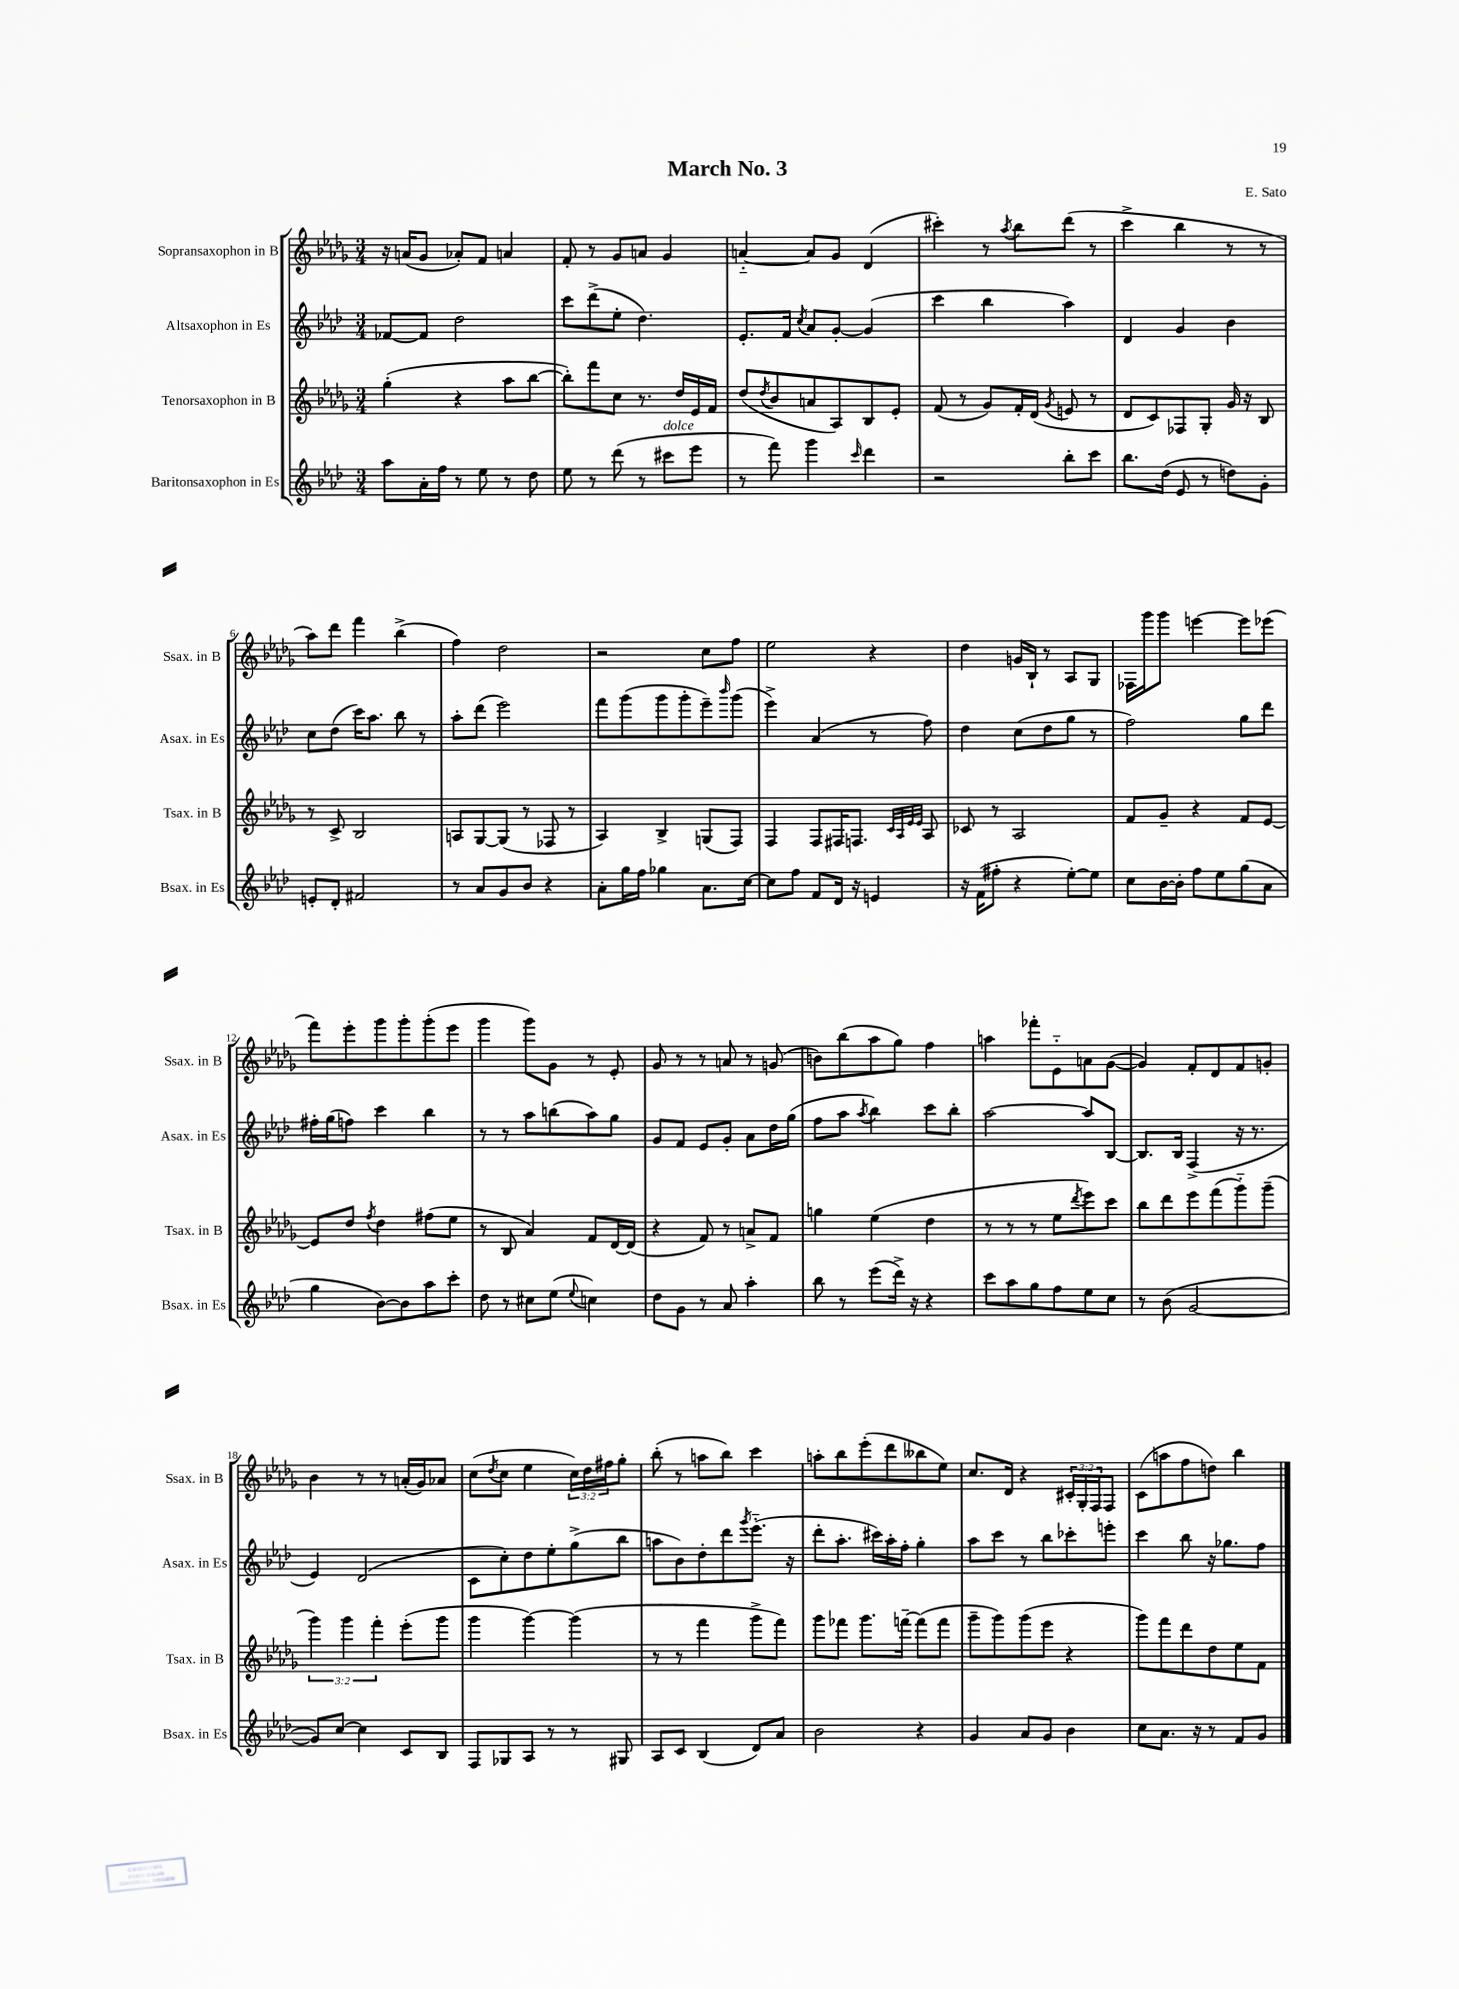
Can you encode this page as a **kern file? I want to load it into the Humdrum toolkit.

**kern	**kern	**kern	**kern
*part4	*part3	*part2	*part1
*staff4	*staff3	*staff2	*staff1
*I"Baritonsaxophon in Es	*I"Tenorsaxophon in B	*I"Altsaxophon in Es	*I"Sopransaxophon in B
*I'Bsax. in Es	*I'Tsax. in B	*I'Asax. in Es	*I'Ssax. in B
*clefG2	*clefG2	*clefG2	*clefG2
*k[b-e-a-d-]	*k[b-e-a-d-g-]	*k[b-e-a-d-]	*k[b-e-a-d-g-]
*M3/4	*M3/4	*M3/4	*M3/4
=1	=1	=1	=1
8aa-\L	(4gg-'\	[8f-X/L	16r
.	.	.	(16an/KL
16a-'\L	.	8f-/J]	8g-/J
16ff\JJ	.	.	.
8r	4r	2dd-\	8a-X'/L)
8ee-\	.	.	8f/J
8r	8aa-\L	.	4an/
8dd-\	[8bb-\J	.	.
=2	=2	=2	=2
8ee-\	8bb-'\L])	8ccc\L	8f'/
8r	8fff\	(8ddd-^\	8r
(8ddd-\	8cc\J	8ee-'\J	8g-/L
8r	8.r	4.dd-\)	8an/J
!LO:TX:a:i:t=dolce	!	!	!
8ccc#X\L	.	.	4g-/
.	16dd-/LL	.	.
8eee-\J	16e-/	.	.
.	16f/JJ	.	.
=3	=3	=3	=3
8r	(8dd-/L	8.e-'/L	[4an/
.	8qdd-/	.	.
8fff\)	8b-/	.	.
.	.	16f/Jk	.
.	.	8qcc/	.
4ggg\	8an/	8a-/L	8a/L]
.	8A-/)	[8g'/J	8g-/J
16qqccc/	.	.	.
4ddd-\	8B-/	(4g/]	(4d-/
.	8e-'/J	.	.
=4	=4	=4	=4
2r	(8f/	4ccc\	4ccc#X'\)
.	8r	.	.
.	8g-/L)	4bb-\	8r
.	.	.	8qaa-/
.	16f'/L	.	8bb-\L
.	(16d-/JJ	.	.
.	8qg-/	.	.
8bb-'\L	8en/	4aa-\)	(8ddd-\J
8ccc\J	8r	.	8r
=5	=5	=5	=5
8.bb-\L	8d-/L	4d-/	4ccc^\
.	8c/)	.	.
(16dd-\Jk	.	.	.
8e-/	8F-X/	4g/	4bb-\
8r	8G-'/J	.	.
8ddn\L)	16g-/	4b-\	8r
.	16r	.	.
8g'\J	8B-/	.	8r
!!LO:LB:g=z
=6	=6	=6	=6
8en'/L	8r	8cc\L	8aa-\L)
8d-'/J	8c^/	(8dd-\J	8ddd-\J
2f#X/	2B-/	16ccc\KL)	4fff\
.	.	8.aa-\J	.
.	.	8bb-\	(4bb-^\
.	.	8r	.
=7	=7	=7	=7
8r	8An/L	8aa-'\L	4ff\)
8a-/L	[8G-/	(8ddd-\J	.
8g/	(8G-/J]	2eee-\)	2dd-\
8b-/J	8r	.	.
4r	8F-X/	.	.
.	8r	.	.
=8	=8	=8	=8
8a-'\L	4A-/)	8fff\L	2r
16gg\L	.	(8ggg\	.
16ff\JJ	.	.	.
4gg-X\	4B-^/	8ggg\	.
.	.	8ggg'\	.
8.a-\L	(8Gn/L	8eee-~\)	8cc\L
.	.	16qqbbb-/	.
.	8F/J)	(8ggg\J	8ff\J
[16cc\Jk	.	.	.
=9	=9	=9	=9
8cc\L]	4F/	4eee-^\)	2ee-\
8ff\J	.	.	.
8f/L	8F/L	(4a-/	.
16d-/Jk	16F#X/K	.	.
16r	8.Fn/J	.	.
4en/	.	8r	4r
.	32qqc/LLL	.	.
.	32qqA-/	.	.
.	32qqe-/	.	.
.	32qqe-/JJJ	.	.
.	8A-/	8ff\)	.
=10	=10	=10	=10
16r	8c-X/	4dd-\	4dd-\
(16f\KL	.	.	.
8ff#X'\J	8r	.	.
4r	2A-/	(8cc\L	16gn/LL
.	.	.	16B-`/JJ
.	.	8dd-\	8r
[8ee-'\L)	.	8gg\J	8A-/L
8ee-\J]	.	8r	8G-/J
=11	=11	=11	=11
8cc\L	8f/L	2ff\)	16F-X\LL
.	.	.	16ggg-\J
[16b-\L	8g-~/J	.	8ggg-\J
16b-'\JJ]	.	.	.
8ff\L	4r	.	[4eeen\
8ee-\	.	.	.
(8gg\	8f/L	8gg\L	8eee\L]
8a-\J	[8e-/J	8ddd-\J	(8eee-X\J
!!LO:LB:g=z
=12	=12	=12	=12
4gg\	8e-/L]	16ff#X'\LL	8fff\L)
.	.	(16gg\J	.
.	8dd-/J	8ffn\J)	8eee-'\
.	8qff/	.	.
[8b-\L)	4dd-\	4ccc\	8ggg-\
8b-\]	.	.	8ggg-'\
8aa-\	(8ff#X\L	4bb-\	(8ggg-'\
8ccc'\J	8ee-\J	.	8eee-\J
=13	=13	=13	=13
8dd-\	8r	8r	4ggg-\
8r	8B-/	8r	.
8cc#X\L	4a-/)	8aa-\L	8ggg-\L)
(8ee-\J	.	(8bbn\	8g-\J
8qqee-/	.	.	.
4ccn\)	8f/L	8aa-\)	8r
.	[16d-/L	8gg\J	8e-'/
.	(16d-/JJ]	.	.
=14	=14	=14	=14
8dd-\L	4r	8g/L	8g-/
8g\J	.	8f/J	8r
8r	8f/)	8e-/L	8r
8a-/	8r	8g'/J	8an/
4aa-'\	8an^/L	8a-\L	8r
.	8f/J	16dd-\L	(8gn/
.	.	(16gg\JJ	.
=15	=15	=15	=15
8bb-\	4ggn\	8ff\L	8bn\L)
8r	.	8aa-\J	(8bb-\
.	.	8qaa-/	.
(8eee-\L	(4ee-\	4bb-\)	8aa-\
16ddd-^\Jk)	.	.	8gg-\J)
16r	.	.	.
4r	4dd-\	8ccc\L	4ff\
.	.	8bb-'\J	.
=16	=16	=16	=16
8ccc\L	8r	[2aa-\	4aan\
8aa-\	8r	.	.
8gg\	8r	.	8fff-X'\L
8ff\	8ee-\L	.	8e-\
.	8qddd-/	.	.
8ee-\	8eee-\)	8aa-/L]	8an\
8cc\J	8ccc\J	[8B-/J	([8g-\J
=17	=17	=17	=17
8r	8bb-\L	8.B-/L]	4g-/])
(8b-\	8ddd-\	.	.
.	.	16B-/Jk	.
[2g/	8eee-\	(4F^/	8f'/L
.	(8fff\	.	8d-/
.	8ggg-\)	16r	8f/
.	.	8.r	.
.	(8ggg-~\J	.	8gn'/J
!!LO:LB:g=z
=18	=18	=18	=18
8g/L])	6ggg-\)	4e-/)	4b-\
[8cc/J	.	.	.
.	6ggg-\	.	.
4cc\]	.	(2d-/	8r
.	6fff'\	.	.
.	.	.	8r
8c/L	(8eee-'\L	.	(16an'/LL
.	.	.	16g-/J)
8B-/J	8ggg-\J	.	8a-X/J
=19	=19	=19	=19
8F/L	4ggg-\	8c\L	(8cc\L
.	.	.	8qdd-/
8G-X/	.	8cc'\)	8cc\J
8A-/J	[4ggg-\)	8dd-\	4ee-\
8r	.	8ee-'\	.
8r	(4ggg-\]	(8gg^\	24cc\LL)
.	.	.	24dd-\
.	.	.	24ff#X\J
8G#X/	.	8bb-\J	8gg-'\J
=20	=20	=20	=20
8A-/L	8r	8aan\L	(8bb-'\
8c/J	8r	8b-\)	8r
(4B-/	4fff\	8dd-'\	8aan\L
.	.	8ddd-\	8bb-\J)
.	.	8qggg/	.
8d-/L)	8ggg-^\L	(8.eee-\J	4ccc\
8a-/J	8fff\J)	.	.
.	.	16r	.
=21	=21	=21	=21
2b-\	8ggg-\L	8ddd-'\L	8aan'\L
.	8fff-X\J	8.aa-'\J	8bb-\
.	8.ggg-\L	.	(8eee-'\
.	.	16ccc#X\LL)	.
.	.	16aa-'\	8ddd-\
.	[16fffn~\Jk	16ff'\JJ	.
4r	(8fff\L]	4gg'\	8bb--X\
.	8fff\J	.	8ee-\J)
=22	=22	=22	=22
4g/	8ggg-~\L	8aa-\L	8.cc/L
.	8ggg-\)	8ccc\J	.
.	.	.	16d-/Jk
8a-/L	(8ggg-\	8r	4r
8g/J	8eee-\J	8bb-\L	.
4b-\	4r	8ccc-X'\	24c#X'/LL
.	.	.	24G-'/
.	.	.	24F/J
.	.	8eeen'\J	8F/J
=23	=23	=23	=23
8cc\L	8ggg-\L)	4ccc\	(8c\L
8.a-\J	8fff\	.	8aan\
.	8ddd-\	8bb-\	8ff\
16r	.	.	.
8r	8dd-\	16r	8ddn\J)
.	.	8.gg-X\L	.
8f/L	8ee-\	.	4bb-\
8g/J	8f\J	8ff\J	.
==	==	==	==
*-	*-	*-	*-
